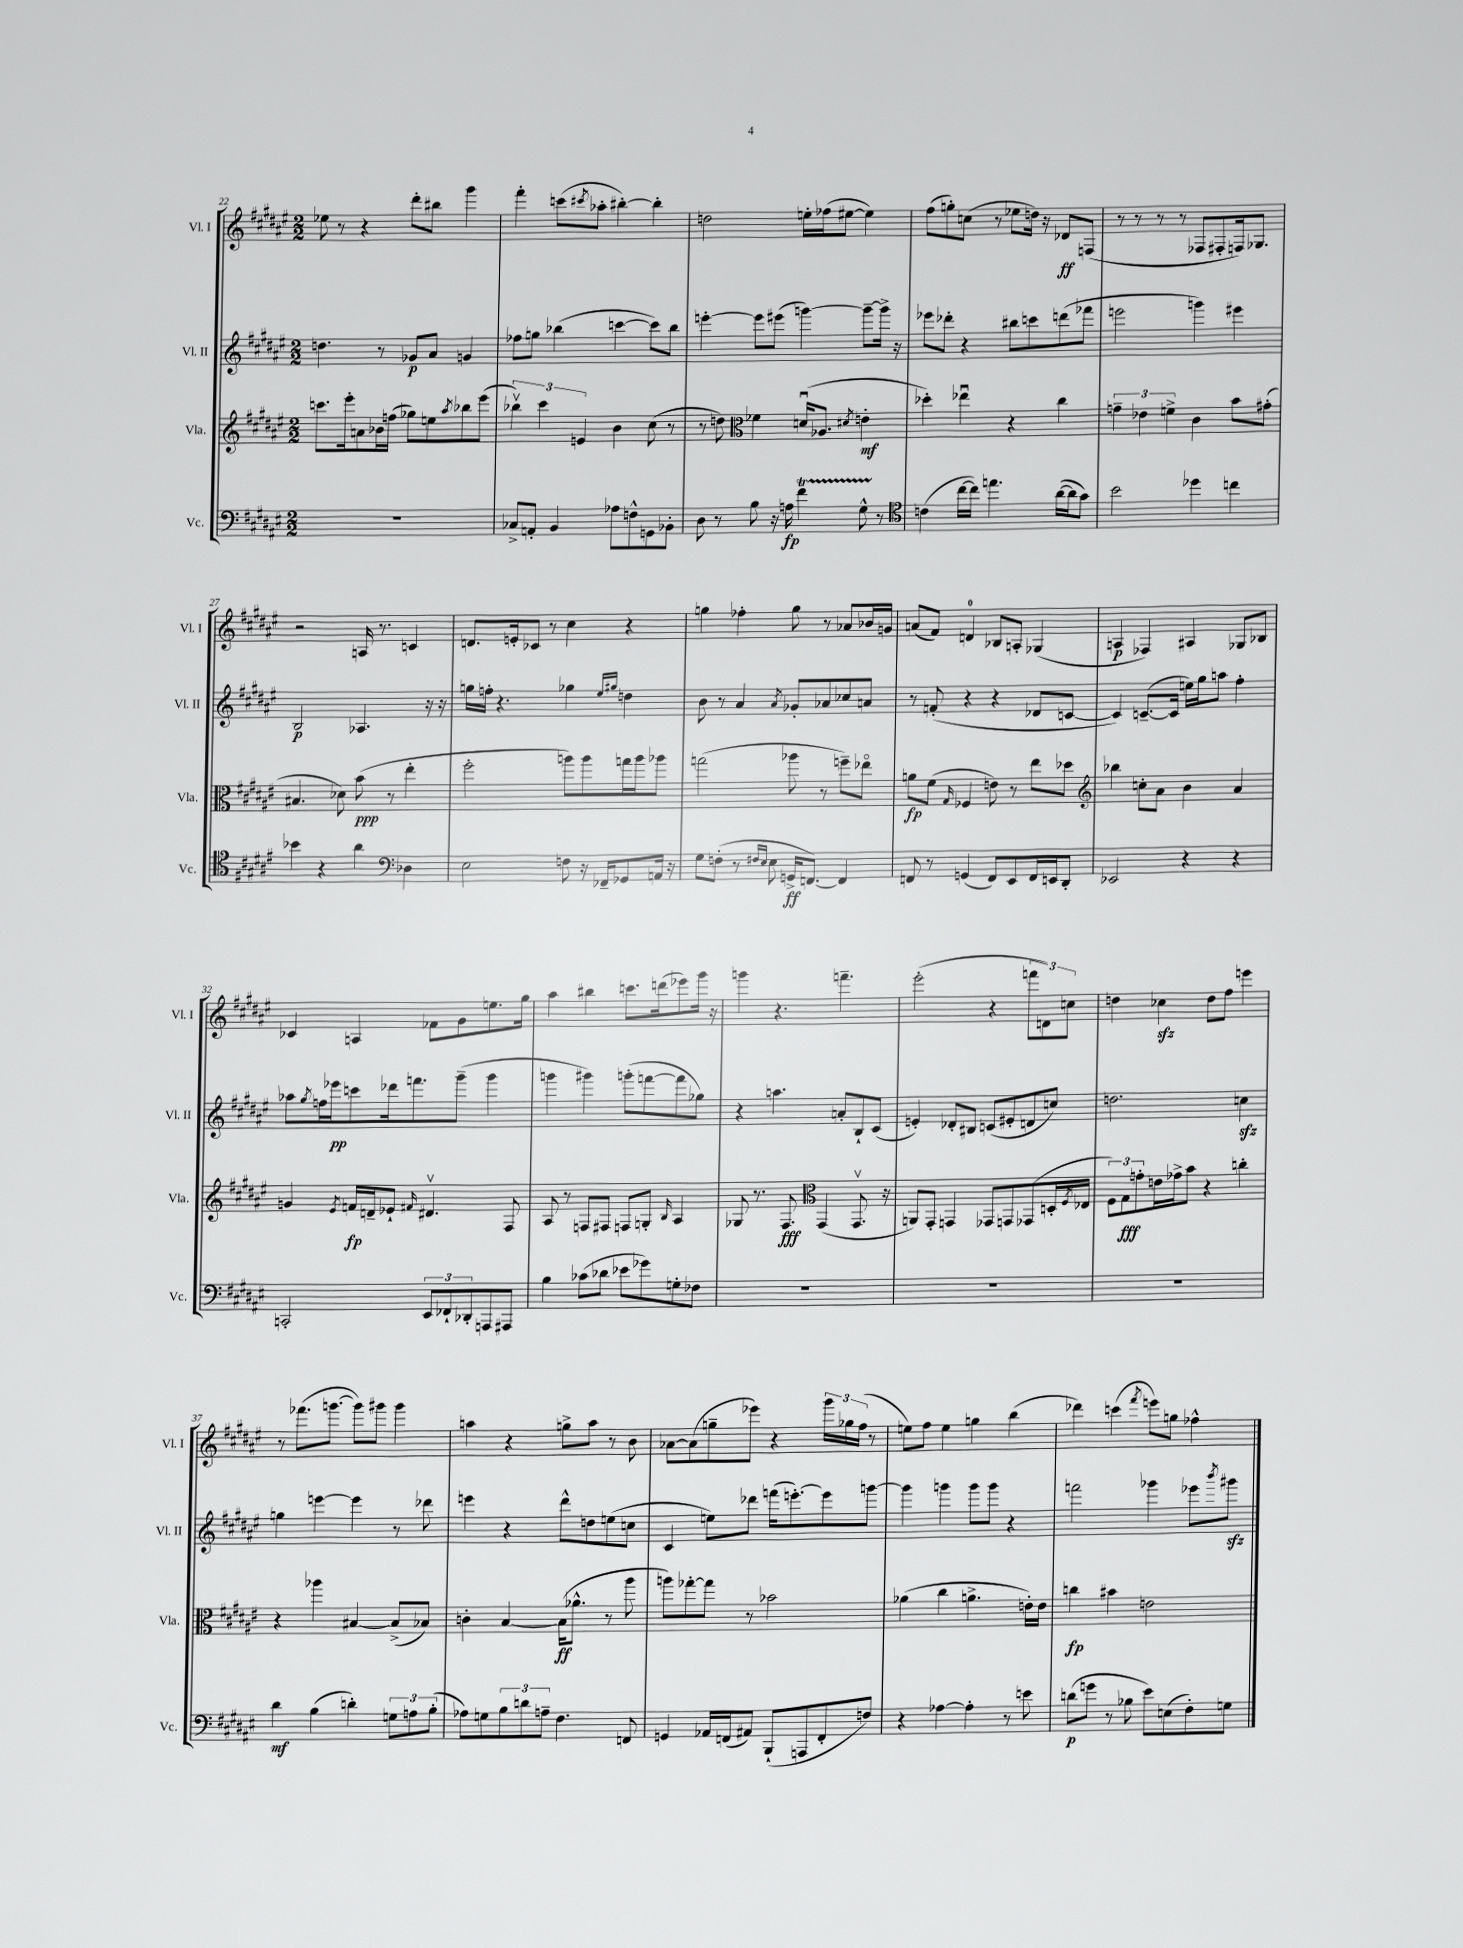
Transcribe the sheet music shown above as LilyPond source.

<<
\new StaffGroup <<
\new Staff = "s0" \with { instrumentName = "Vl. I" shortInstrumentName = "Vl. I" } {
    \clef treble \key fis \major \numericTimeSignature \time 2/2
    ees''8 r8 r4 dis'''8-. bis''8 gis'''4 |
    fis'''4-. c'''8( \acciaccatura { cis'''8 } aes''8-. bis''4~-.) bis''4-. |
    d''2 e''16-. fes''16( eis''8~ eis''4) |
    fis''8( g''8-.) c''8( r8 ees''8 d''16) r16 des'8\ff f8( |
    r8 r8 r8 r8 fes8 fis8-. f16) ges8. |
    r2 a16 r8. c'4 |
    d'8. e'16-. ces'8 r8 cis''4 r4 |
    g''4 fes''4-. g''8 r8 aes'8 bes'16 g'16 |
    a'8( fis'8) d'4-0 bes8 a8-. ges4( |
    a4\p fes4) ais4 ges8 bes8 |
    ces'4 a4 fes'8 gis'8 e''8. gis''16 |
    ais''4 bis''4 c'''8. d'''16( ees'''8) gis'''16 r16 |
    g'''4 r4. f'''4.-- |
    eis'''2-.( r4 \tuplet 3/2 { f'''8 d'8) c''8 } |
    d''4 ces''4\sfz d''8 fis''8 e'''4 |
    r8 fes'''8.( g'''8.~ g'''8) gis'''8 gis'''4 |
    a''4 r4 g''8-> a''8 r8 b'8 |
    aes'8~ aes'8( g''8-- ees'''8) r4 \tuplet 3/2 { gis'''16 ges''16 fis''16( } r8 |
    e''8) fis''8 e''4 g''4 b''4( |
    des'''4) c'''4( \acciaccatura { fis'''8 } e'''8) g''8 fes''4-^ \bar "|." |
}
\new Staff = "s1" \with { instrumentName = "Vl. II" shortInstrumentName = "Vl. II" } {
    \clef treble \key fis \major \numericTimeSignature \time 2/2
    d''4. r8 ges'8\p ais'8 g'4 |
    fes''8 g''8 bes''4( c'''4~ c'''8) bes''8 |
    e'''4~-. e'''8 eis'''8( g'''4~) g'''8~-- g'''16-> r16 |
    ees'''8 des'''8-. r4 bis''8 c'''8 d'''8( fes'''8 |
    e'''2 g'''4) eis'''4 |
    b2\p aes4. r16 r16 |
    g''16 f''16-. r4. ges''4 \grace { eis''16 gis''16 } d''4 |
    b'8 r8 ais'4 \acciaccatura { ais'8 } ges'8-. aes'8 ces''8 a'8 |
    r8 f'8-.( r4 r4 des'8 c'8~ |
    c'4) c'8.~--( c'16 e''16) gis''16 a''8 fis''4-. |
    aes''8 \acciaccatura { gis''8 } f''16 ees'''16\pp c'''8 des'''16 f'''8. gis'''8--( gis'''4 |
    g'''4 gis'''4) g'''8-.( f'''8~ f'''8 ges''8) |
    r4 a''4. a'8-. b8-! cis'8( |
    e'4-.) des'8-. bis8 c'8( eis'8-. d'8 c''8) |
    d''2. c''4\sfz |
    g''4 e'''4~ e'''4 r8 des'''8 |
    e'''4 r4 dis'''8-^ d''8 e''8( c''8 |
    cis'4 e''8) des'''8 f'''16( e'''8.~-.) e'''8 g'''8~ |
    g'''4 g'''4 g'''8 g'''8 r4 |
    f'''2 ges'''4 ees'''8 \acciaccatura { b'''8 } gis'''8\sfz \bar "|." |
}
\new Staff = "s2" \with { instrumentName = "Vla." shortInstrumentName = "Vla." } {
    \clef treble \key fis \major \numericTimeSignature \time 2/2
    c'''8. eis'''16-. a'8 bes'16 f''16( ges''8) e''8 \acciaccatura { ais''8 } bes''8 eis'''8( |
    \tuplet 3/2 { bes''4\upbow) cis'''4 e'4 } b'4 cis''8( r8 |
    r8 d''8) \clef alto fes'4 d'16\downbow( aes8. \acciaccatura { dis'8 } e'4-.\mf |
    des''4-.) ees''4\downbow r4 cis''4 |
    \tuplet 3/2 { g'4-- ees'4 f'4-> } cis'4 b'8 gis'8-.( |
    bis4. des'8) b'8\ppp( r8 eis''4-. |
    fis''2-. a''8) a''8 g''16 a''16 aes''8 |
    g''2( aes''8 r8 f''8--) ees''8\flageolet |
    a'8\fp fis'8( \grace { gis16 } fes4 e'8) r8 eis''8 des''8 |
    \clef treble bes''4 c''8-. ais'8 b'4 ais'4 |
    g'4 \acciaccatura { eis'8 } f'16\fp d'16-- ees'8-! \grace { fis'16 } dis'4.\upbow fis8 |
    ais8 r8 f8 fis8 f8 g8-. \grace { b16 } ais4 |
    ges8 r8. fis8.\fff \clef alto gis,4( gis,8.\upbow r16 |
    a,8) gis,8-. g,4 ges,8 g,8 ges,8( d16-. \acciaccatura { fis8 } ees16 |
    \tuplet 3/2 { fis8) gis8\fff g'8-. } e'16 ges'16-> b'8 r4 c''4-. |
    r4 aes''4 bis4~ bis8->( bes8) |
    c'4-. b4~ b16\ff( aes'8.-^ r8 ais''8 |
    a''8) ges''8~-. ges''8 r8 bes'2 |
    aes'4( cis''4 a'4.-> e'16-.) e'16 |
    c''4\fp bis'4 e'2 \bar "|." |
}
\new Staff = "s3" \with { instrumentName = "Vc." shortInstrumentName = "Vc." } {
    \clef bass \key fis \major \numericTimeSignature \time 2/2
    R1 |
    ces8-> a,8-. b,4 aes8 f8-^ g,8 bes,8-. |
    dis8 r8 b8 r16 a16\fp fis'4\startTrillSpan gis8-^ r8\stopTrillSpan |
    \clef tenor c'4( cis''16~ cis''16) e''4. ais'16~( ais'16 gis'8) |
    b'2 des''4 c''4 |
    bes'4 r4 ais'4 \clef bass des4 |
    eis2 f8 r16 fes,16-- ges,8 a,16 r16 |
    gis8 f8-.( r8 \grace { fis16 eis16 } eis8 g,16->\ff f,8.~) f,4 |
    f,8 r8 g,4( f,8) eis,8 f,16 e,16 dis,8-. |
    ees,2 r4 r4 |
    c,2-. \tuplet 3/2 { eis,8 fes,8-! des,8-. } a,,8 ais,,8 |
    b4 ces'8( des'8 ees'8 ges'8) g8-. fes8 |
    R1 |
    R1 |
    R1 |
    dis'4\mf b4( d'4-.) \tuplet 3/2 { g8 a8 b8-.( } |
    aes8) g8 \tuplet 3/2 { b8 d'8 a8-- } fis4. f,8 |
    g,4 aes,16 f,16( ais,8) b,,8-!( a,,8 f,8-. f8) |
    r4 aes4~ aes4-. r8 e'8 |
    d'8\p( g'8 r8 bes8 eis'8) e8( fis8-.) g8 \bar "|." |
}
>>
>>
\layout { \context { \Score currentBarNumber = #22 } }
